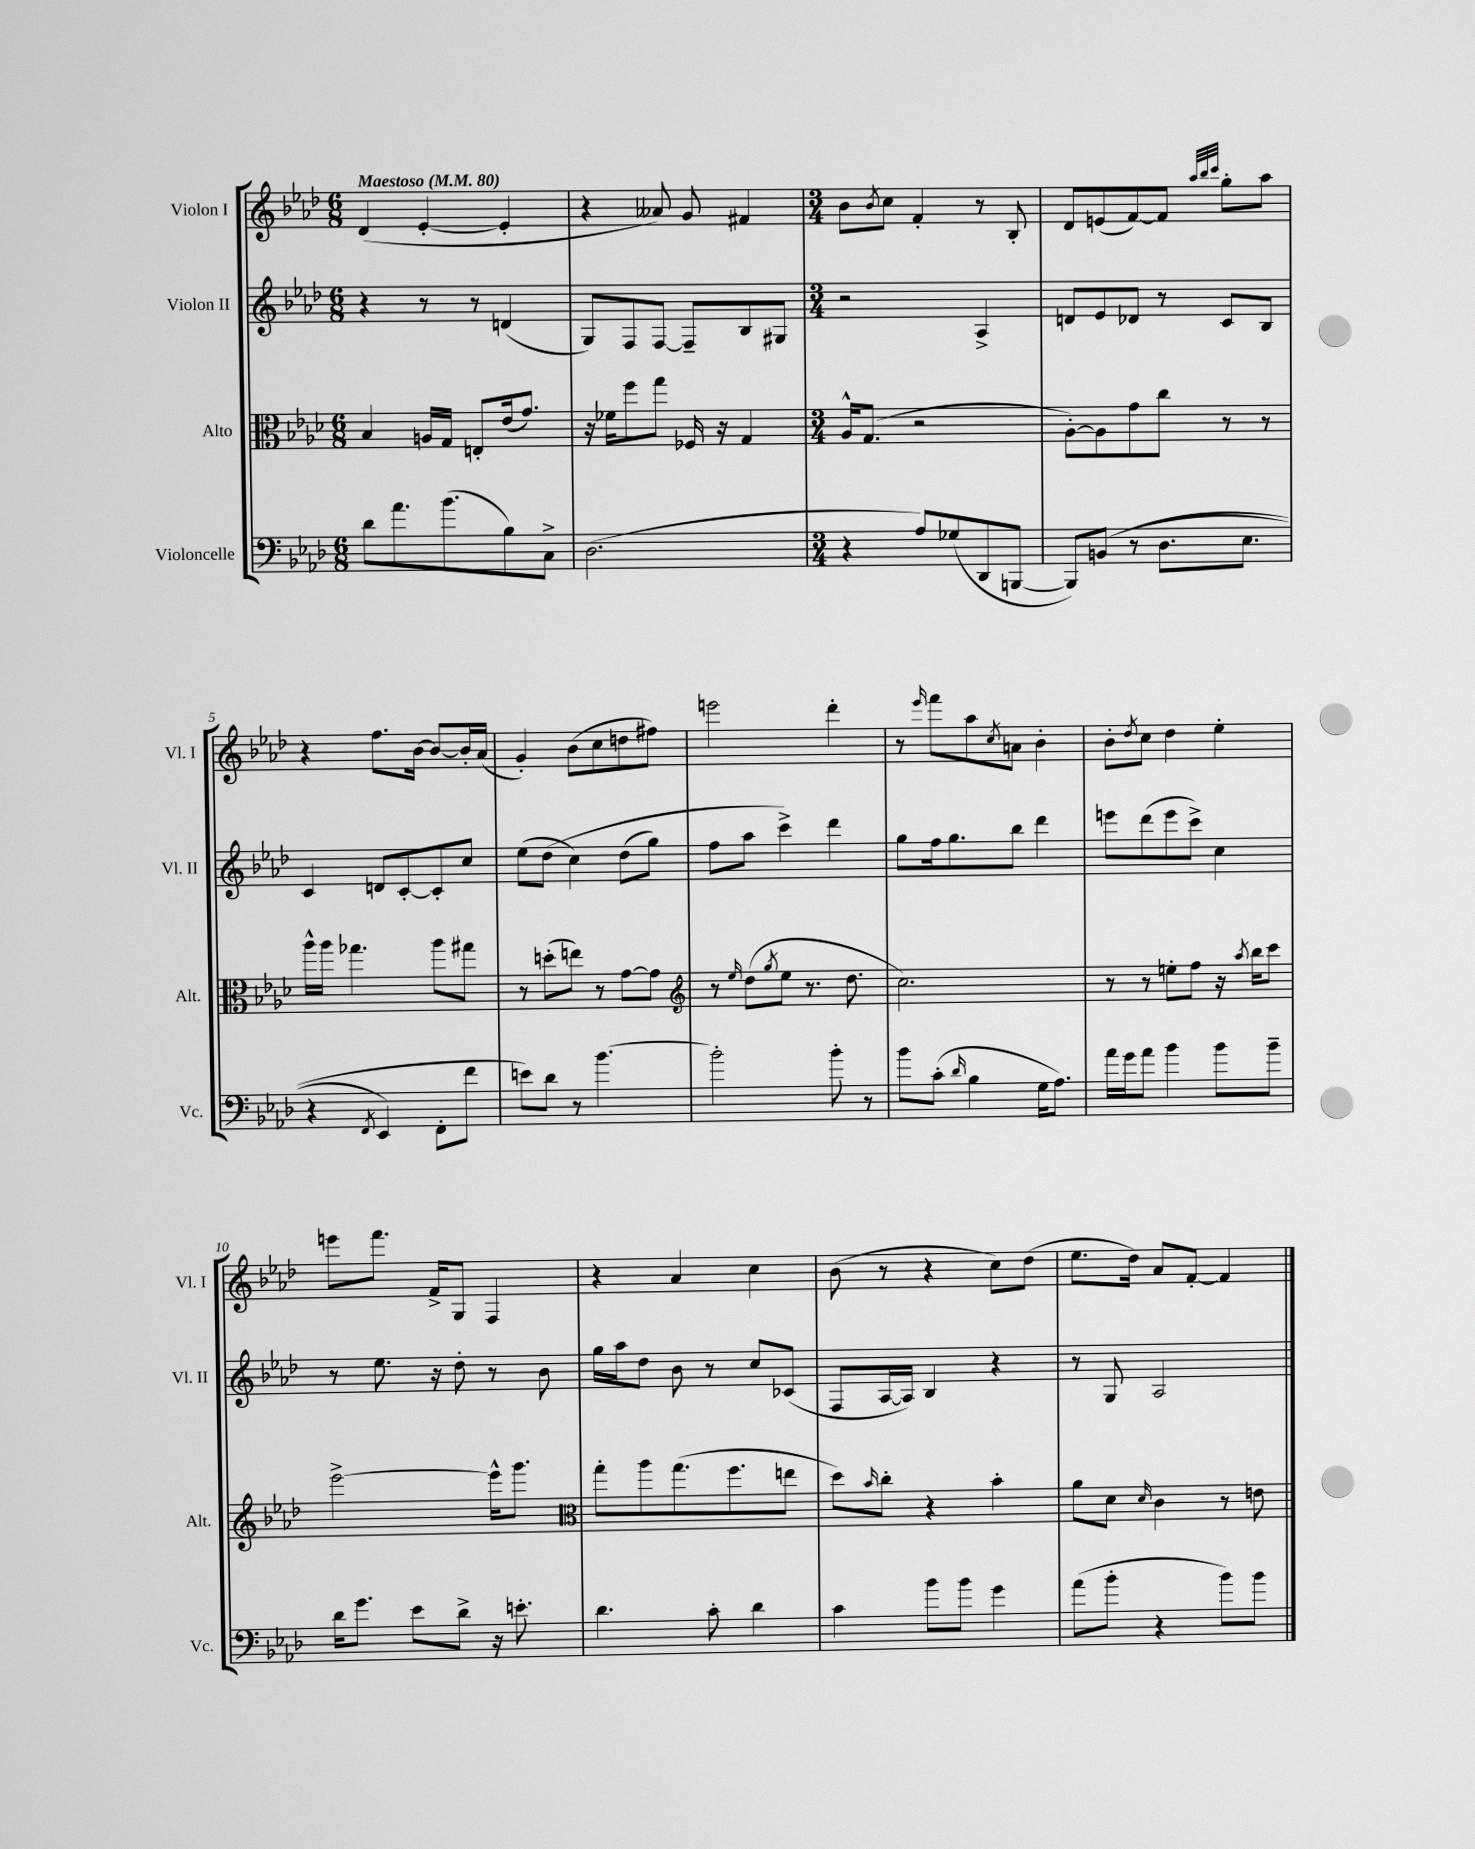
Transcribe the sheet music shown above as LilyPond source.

<<
\new StaffGroup <<
\new Staff = "s0" \with { instrumentName = "Violon I" shortInstrumentName = "Vl. I" } {
    \clef treble \key aes \major \numericTimeSignature \time 6/8 \tempo "Maestoso" 4 = 80
    des'4( ees'4~-. ees'4-. |
    r4 aeses'8) g'8 fis'4 |
    \numericTimeSignature \time 3/4 bes'8 \acciaccatura { bes'8 } c''8 f'4-. r8 bes8-. |
    des'8 e'8( f'8~) f'8 \grace { aes''32 bes''32 c'''32 } g''8-. aes''8 |
    r4 f''8. bes'16~ bes'8~ bes'16-. aes'16( |
    g'4-.) bes'8( c''8 d''8 fis''8) |
    e'''2 des'''4-. |
    r8 \grace { ees'''16 } f'''8 aes''8 \acciaccatura { c''8 } a'8 bes'4-. |
    bes'8-. \acciaccatura { des''8 } c''8 des''4 ees''4-. |
    e'''8 f'''8. f'16-> g8 f4 |
    r4 aes'4 c''4 |
    bes'8( r8 r4 c''8) des''8( |
    ees''8. des''16) aes'8 f'8~-. f'4 \bar "|." |
}
\new Staff = "s1" \with { instrumentName = "Violon II" shortInstrumentName = "Vl. II" } {
    \clef treble \key aes \major \numericTimeSignature \time 6/8
    r4 r8 r8 d'4( |
    g8) f8 f8~ f8-- bes8 gis8 |
    \numericTimeSignature \time 3/4 r2 aes4-> |
    d'8 ees'8 des'8 r8 c'8 bes8 |
    c'4 d'8 c'8~-. c'8-. c''8 |
    ees''8( des''8\( c''4) des''8( g''8) |
    f''8 aes''8 c'''4->\) des'''4 |
    g''8 f''16 g''8. bes''8 des'''4 |
    e'''8 des'''8( e'''8 c'''8->) c''4 |
    r8 ees''8. r16 des''8-. r8 bes'8 |
    g''16 aes''16 des''8 bes'8 r8 c''8 ces'8( |
    f8 aes16~ aes16) bes4 r4 |
    r8 g8 aes2 \bar "|." |
}
\new Staff = "s2" \with { instrumentName = "Alto" shortInstrumentName = "Alt." } {
    \clef alto \key aes \major \numericTimeSignature \time 6/8
    bes4 a16 g16 e8-. ees'16( g'8.) |
    r16 fes'16 f''8 g''8 fes16 r16 g4 |
    \numericTimeSignature \time 3/4 aes16-^ g8.( r2 |
    aes8~-.) aes8 g'8 c''8 r8 r8 |
    aes''16-^ aes''16 ges''4. aes''8 gis''8 |
    r8 d''8-.( e''8) r8 g'8~ g'8 |
    \clef treble r8 \grace { ees''16 } des''8( \acciaccatura { g''8 } ees''8 r8. des''8. |
    c''2.) |
    r8 r8 e''8-. f''8 r16 \acciaccatura { aes''8 } bes''16 c'''8 |
    ees'''2~-> ees'''16-^ g'''8. |
    \clef alto g''8-. aes''8 g''8.( f''8. e''8 |
    des''8) \grace { bes'16 } c''8-. r4 bes'4-. |
    aes'8 des'8 \grace { des'16 } c'4 r8 e'8 \bar "|." |
}
\new Staff = "s3" \with { instrumentName = "Violoncelle" shortInstrumentName = "Vc." } {
    \clef bass \key aes \major \numericTimeSignature \time 6/8
    des'8 aes'8. bes'8.( bes8) c8-> |
    des2.( |
    \numericTimeSignature \time 3/4 r4 aes8) ges8( des,8 b,,8~ |
    b,,8) b,8(\( r8 des8. ees8. |
    r4 \acciaccatura { f,8 } ees,4) f,8-. f'8 |
    e'8\) des'8 r8 bes'4.~ |
    bes'2-. bes'8-. r8 |
    bes'8 c'8-.( \grace { des'16 } bes4 g16 aes8.) |
    aes'16 g'16 aes'8 bes'4 bes'8 bes'8-- |
    des'16 g'8. ees'8 des'8-> r16 e'8.-. |
    des'4. c'8-. des'4 |
    c'4 bes'8 bes'8 g'4 |
    aes'8( bes'8-. r4 bes'8) bes'8 \bar "|." |
}
>>
>>
